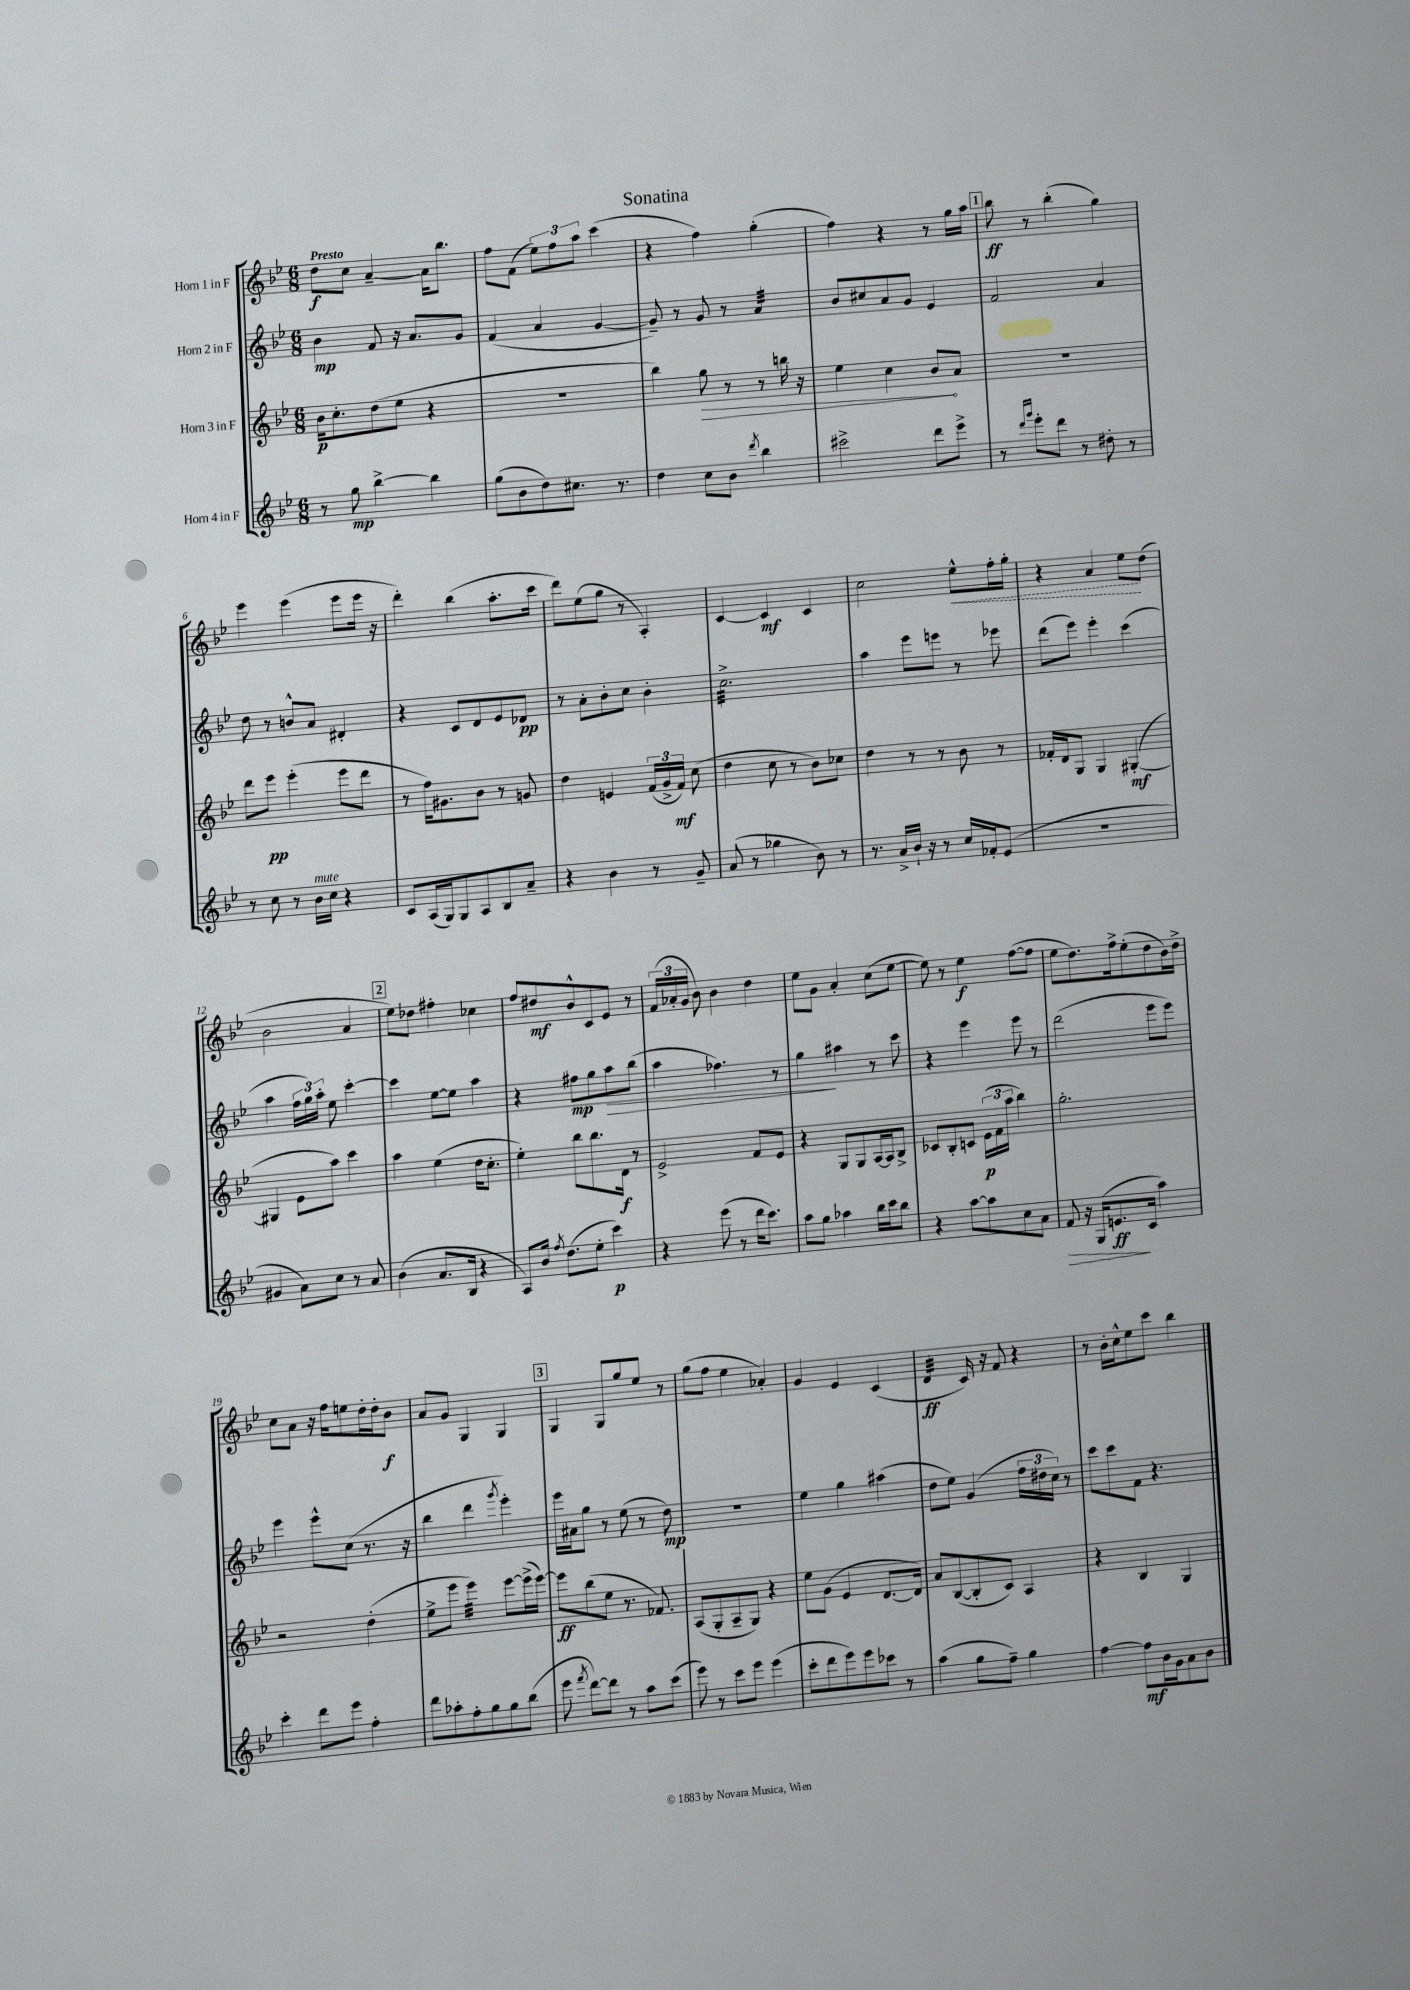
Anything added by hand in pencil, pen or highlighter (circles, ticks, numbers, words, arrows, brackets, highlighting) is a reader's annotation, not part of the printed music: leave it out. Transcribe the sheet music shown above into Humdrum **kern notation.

**kern	**kern	**kern	**kern
*staff4	*staff3	*staff2	*staff1
*clefG2	*clefG2	*clefG2	*clefG2
*k[b-e-]	*k[b-e-]	*k[b-e-]	*k[b-e-]
*M6/8	*M6/8	*M6/8	*M6/8
8r	16b-	4b-	8dd
.	8.cc'	.	.
8gg	.	.	8cc
[4bb-^	(8dd	8f	[4a~
.	8ee-	16r	.
.	.	8.a	.
4bb-]	4r	.	16a]
.	.	.	8.bb-
.	.	8g	.
=	=	=	=
(8gg	2.r	(4f	8ff
8b-	.	.	(8f
8dd)	.	4a	12ee-)
.	.	.	12ff
8.cc#	.	.	.
.	.	.	12aa
.	.	[4g	(4ccc
8.r	.	.	.
=	=	=	=
4dd	4bb-)	8g~])	4r
.	.	8r	.
8cc	8gg	8g	4ff)
8b-	8r	8r	.
8qddd	.	.	.
4bb-	8r	4a	(4gg'
.	16bb	.	.
.	16r	.	.
=	=	=	=
2ccc#^	4ee-	8b-	4ff)
.	.	8cc#	.
.	4cc	8a	4r
.	.	8g	.
8ddd	8b-	4e-	8r
8eee-^	8a	.	16gg
.	.	.	16aa
=	=	=	=
8r	2.r	2f	8bb-
16qqddd	.	.	.
16qqggg	.	.	.
8eee-'	.	.	8r
8ddd	.	.	(4bb-'
8r	.	.	.
8dd#'	.	4a	4gg)
8r	.	.	.
=	=	=	=
8r	8ddd	8dd	4eee-
8cc	8eee-	8r	.
8r	(4eee-'	8b^^	(4eee-
16b-	.	8a	.
16cc	.	.	.
4r	8eee-	4d#'	8eee-
.	8ddd	.	16eee-
.	.	.	16r
=	=	=	=
8c	8r	4r	4ddd')
(16A	16ff)	.	.
16G)	8.g#	.	.
8G	.	8c	(4bb-
8A	8b-	8d	.
8B-	8r	8e-	8.aa'
8a~	8g	8d-	.
.	.	.	16ccc
=	=	=	=
4r	4dd	8r	8ddd)
.	.	8a'	(8ee-
4b-	4e	8b-'	8gg
.	.	8cc	8r
8r	(24f	4b-'	4A')
.	24g^	.	.
.	24f)	.	.
8g~	(8cc	.	.
=	=	=	=
(8a	4dd	2.cc^	[4c
8r	.	.	.
4gg-	8cc	.	4c]
.	8r	.	.
8b-)	8b-)	.	4c
8r	8cc-	.	.
=	=	=	=
8.r	4dd	4aa	2cc
16a^	.	.	.
16b-`	8r	8eee-	.
16r	.	.	.
8r	8r	8eee	.
16cc	8b-	8r	8ee-^^
16f-'	.	.	.
(8e-	8r	8eee-	16ff'
.	.	.	16gg'
=	=	=	=
2.r	16f-'	(8ddd	4r
.	16d	.	.
.	8G	8eee-)	.
.	4G	4eee-'	4a
.	([4G#'	(4ccc	8ee-
.	.	.	(8dd
=	=	=	=
4g#	4G#]	4aa	2b-
8a)	8e-	24ff	.
.	.	24gg)	.
.	.	24aa'	.
8cc	8aa)	8ee-	.
8r	4ccc	[4ccc'	4a
8a	.	.	.
=	=	=	=
(4b-	4aa	4ccc]	8ee-)
.	.	.	8dd-
8.a	(4ee-	[8ee-	4ff#'
.	.	8ee-]	.
16B-	.	.	.
4r	16dd	4aa	4cc-
.	8.cc'	.	.
=	=	=	=
8A)	4ee-')	4r	8ff
16b-	.	.	8dd#
8qff	.	.	.
(8.dd	.	.	.
.	8bb-	8ff#	8b-^^
8ee-'	8.bb-	8gg	8c
4ccc)	.	8aa	8e-
.	16d	.	.
.	8r	(8bb-	8r
=	=	=	=
4r	2e-^	4aa	(24f
.	.	.	24a-'
.	.	.	24g
.	.	.	8b-)
(8eee-	.	4.ff-)	4b-
8r	.	.	.
16ddd	8f	.	4dd
8.ccc)	.	.	.
.	8e-	8r	.
=	=	=	=
8aa	4r	4gg	8ee-
8gg	.	.	8g
4aa-	8G	4aa#	4a'
.	8G	.	.
16bb-	[16A	8r	(8cc
16ccc	16A]	.	.
8bb-	8B-^	8ccc	[8ee-
=	=	=	=
4r	8c-	4r	8ee-])
.	8B-'	.	8r
[8aa	8c	4eee-	4ee-
8aa]	(24e-	.	.
.	24f	.	.
.	24aa	.	.
8cc	4bb-)	8eee-	([8ff
8a	.	8r	8ff]
=	=	=	=
8f	2.gg'	(2ddd	8ee-
16r	.	.	8.dd)
(16G	.	.	.
8.e	.	.	.
.	.	.	16ff^
.	.	.	(8ee-'
16c	.	.	.
4aa)	.	8eee-	8dd
.	.	8eee-)	16b-)
.	.	.	16dd^
=	=	=	=
4ccc'	2r	4eee-	8cc
.	.	.	8a
8ddd	.	8eee-^^	16r
.	.	.	16ff
8eee-	.	(8cc	8ee
4ff'	(4dd'	8.r	16dd'
.	.	.	16dd'
.	.	.	8b-
.	.	16r	.
=	=	=	=
8ddd	8ee-^	4bb-	8a
8aa-'	8eee-	.	8g
8ff'	4eee-)	4ddd	4G
8gg	.	.	.
.	.	8qggg	.
8gg	[8eee-	4eee-')	4G
(8bb-	(16eee-^]	.	.
.	[16eee-)	.	.
=	=	=	=
8eee-	8eee-]	16eee-	4G
.	.	16a#	.
8qfff	.	.	.
[8ddd)	(8bb-	8gg	.
8ddd]	8ee-	8r	8G
8r	8.r	(8ee-	8gg
8aa	.	8r	8ee-
.	8.f-)	.	.
(8ccc	.	8dd)	8r
=	=	=	=
8eee-)	(8A	2.r	(8gg
8r	8G'	.	8ff
8ccc	8A~	.	4ee-
8eee-	8G)	.	.
(4eee-	4r	.	4a-')
=	=	=	=
8ccc'	8ee-	4ee-	4g
8ddd	(8g	.	.
8eee-)	4e-	4gg	4e-
8eee-	.	.	.
8ccc-	[8.d	(4aa#	(4c
8r	.	.	.
.	16d])	.	.
=	=	=	=
(4aa	8a	8dd	4d
.	([8B-	8ee-)	.
8gg	8B-']	(4g	16c)
.	.	.	16r
8ff~)	8c)	.	8f
4gg	4A	24ff	4r
.	.	24dd#	.
.	.	24cc)	.
.	.	8r	.
=	=	=	=
[4ff	4r	8ccc	8r
.	.	8ccc	16b-'
.	.	.	16cc^^
8ff]	4B-	8f	8ee-
16b-	.	4.r	8ccc
16g	.	.	.
8a	4G	.	4bb-
8b-	.	.	.
==	==	==	==
*-	*-	*-	*-
